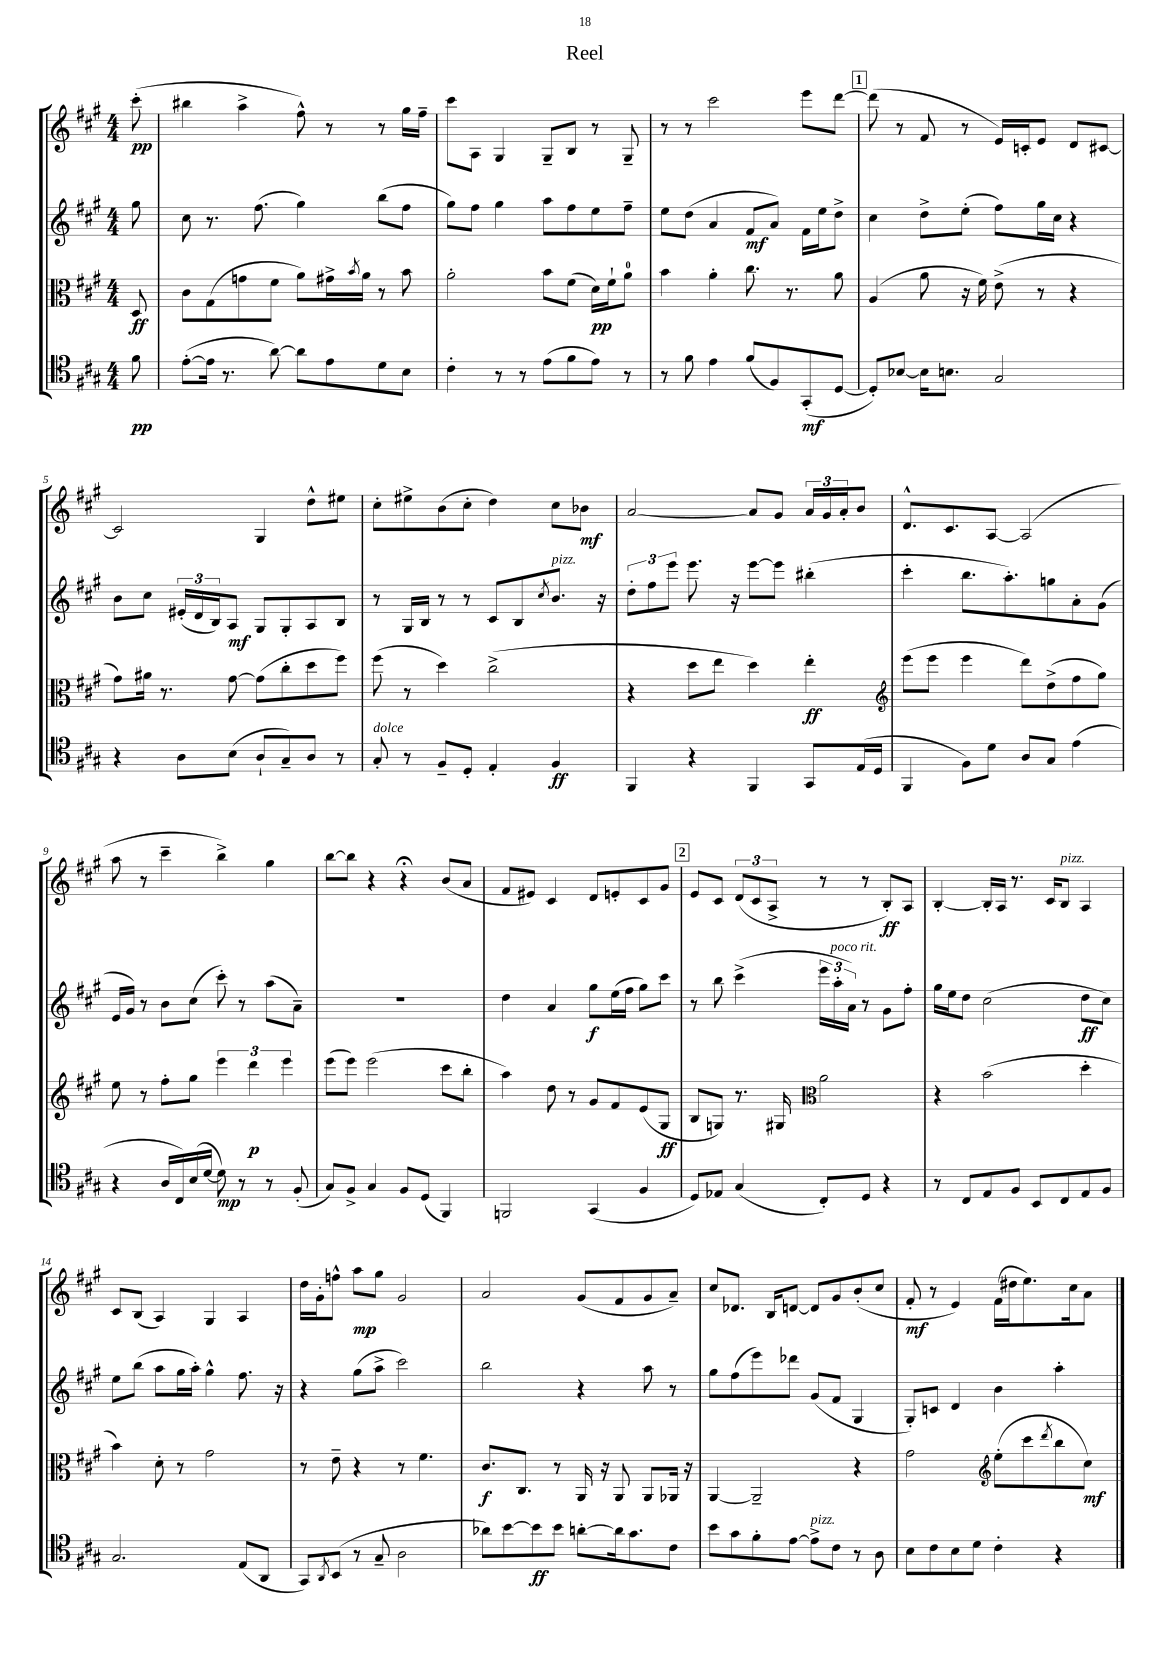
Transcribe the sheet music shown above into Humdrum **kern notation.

**kern	**kern	**kern	**kern
*staff4	*staff3	*staff2	*staff1
*clefC4	*clefC3	*clefG2	*clefG2
*k[f#c#g#]	*k[f#c#g#]	*k[f#c#g#]	*k[f#c#g#]
*M4/4	*M4/4	*M4/4	*M4/4
8f#	8D	8gg#	(8ccc#'
=	=	=	=
([8e'	8c#	8cc#	4bb#
16e]	(8G#	8.r	.
8.r	.	.	.
.	8g	.	4aa^
.	.	(8.ff#	.
[8a)	8f#	.	.
8a]	8a)	4gg#)	8ff#^^)
8e	16g#^	.	8r
.	8qb	.	.
.	16a	.	.
8d	8r	(8bb	8r
8B	8b	8ff#	16gg#
.	.	.	16ff#~
=	=	=	=
4c#'	2a'	8gg#)	8ccc#
.	.	8ff#	8A
8r	.	4gg#	4G#
8r	.	.	.
(8e	8b	8aa	8G#~
8f#	(8f#	8ff#	8B
8e)	16d)	8ee	8r
.	16f#`	.	.
8r	8a	8ff#~	8G#~
=	=	=	=
8r	4b	8ee	8r
8f#	.	(8dd	8r
4e	4a'	4a	2ccc#
(8f#	8.cc#	8f#	.
8F#)	.	8a)	.
.	8.r	.	.
(8GG#'	.	16f#	8eee
.	.	16ee	.
[8D	8a	8dd^	[8ddd
=	=	=	=
8D'])	(4A	4cc#	(8ddd]
[8B-	.	.	8r
16B-]	8a	8dd^	8f#
8.B	.	.	.
.	16r	(8ee'	8r
.	16f#)	.	.
2G#	(8e^	8ff#)	16e)
.	.	.	16c'
.	8r	16gg#	8e
.	.	16cc#	.
.	4r	4r	8d
.	.	.	[8c#
=	=	=	=
4r	8g#)	8b	2c#]
.	16a#	8cc#	.
.	8.r	.	.
8A	.	(24e#'	.
.	.	24d	.
.	.	24B)	.
(8B	[8g#	8A	.
8A`	(8g#]	8G#	4G#
8G#~)	8cc#'	8G#'	.
8A	8dd	8A	8dd^^
8r	8ff#)	8B	8ee#
=	=	=	=
8G#'	(8ff#	8r	8cc#'
8r	8r	16G#	8ee#^
.	.	16B	.
8F#~	4dd)	8r	(8b
8D'	.	8r	8cc#'
4E'	(2cc#^	8c#	4dd)
.	.	8B	.
.	.	8qcc#	.
4F#	.	8.b	8cc#
.	.	.	8b-
.	.	16r	.
=	=	=	=
4FF#	4r	12dd'	[2a
.	.	12ff#	.
.	.	12eee	.
4r	8dd	8.eee	.
.	8ee	.	.
.	.	16r	.
4FF#	4dd)	[8eee	8a]
.	.	8eee]	8g#
8GG#	4ee'	(4bb#'	24a
.	.	.	24g#
.	.	.	24a'
(16E	.	.	8b
16D	.	.	.
=	=	=	=
*	*clefG2	*	*
4FF#	(8eee	4ccc#'	8.d^^
.	8eee	.	.
.	.	.	8.c#
8F#)	4eee	8.bb	.
8d	.	.	[8A
.	.	8.aa')	.
8A	8ddd)	.	(2A]
8G#	(8dd^	8gg	.
(4e	8ff#	8a'	.
.	8gg#)	(8g#	.
=	=	=	=
4r	8ee	16e	8aa
.	.	16g#)	.
.	8r	8r	8r
16A	8ff#'	8b	4ccc#~
16C#)	.	.	.
(16B	8gg#	(8cc#	.
[16d	.	.	.
8d])	6eee	8ccc#')	4bb^)
8r	.	8r	.
.	6ddd	.	.
8r	.	(8aa	4gg#
.	6eee	.	.
(8F#'	.	8a~)	.
=	=	=	=
8G#)	(8eee	1r	[8bb
8F#^	8eee)	.	8bb]
4G#	(2eee	.	4r
8F#	.	.	4r;
(8D	.	.	.
4FF#)	8ccc#	.	(8b
.	8bb'	.	8a
=	=	=	=
2FF	4aa)	4dd	8f#
.	.	.	8e#)
.	8dd	4a	4c#
.	8r	.	.
(4GG#	8g#	8gg#	8d
.	8f#	(16ee	8e'
.	.	16ff#	.
4F#	(8e	8gg#)	8c#
.	8G#	8ccc#	8g#
=	=	=	=
8D)	8B	8r	8e
8E-	8G)	8bb	8c#
(4G#	8.r	(4ccc#^	(12d
.	.	.	12c#
.	.	.	12A^
.	16G#	.	.
*	*clefC3	*	*
8C#')	2a	24eee	8r
.	.	24aa'	.
.	.	24a)	.
8D	.	8r	8r
4r	.	8g#	8B')
.	.	8ff#'	8A
=	=	=	=
8r	4r	16gg#	[4B'
.	.	16ee	.
8C#	.	8dd	.
8E	(2b	(2cc#	16B']
.	.	.	16A
8F#	.	.	8.r
8BB	.	.	.
.	.	.	16c#
8C#	.	.	8B
8E	4dd'	8dd	4A
8F#	.	8cc#)	.
=	=	=	=
2.G#	4b)	8ee	8c#
.	.	(8bb	(8B
.	8d'	8aa	4A)
.	8r	16gg#	.
.	.	16aa')	.
.	2g#	4gg#^^	4G#
(8E	.	8.ff#	4A
8AA	.	.	.
.	.	16r	.
=	=	=	=
8GG#)	8r	4r	16dd
.	.	.	16g#'
8qAA	.	.	.
(8BB	8e~	.	8ff^^
8r	4r	(8gg#	8aa
8G#~	.	8aa^	8gg#
2A	8r	2ccc#)	2g#
.	4.f#	.	.
=	=	=	=
8a-)	8.c#	2bb	2a
[8b	.	.	.
.	8.C#	.	.
8b]	.	.	.
8b	8r	.	.
[8a'	16AA	4r	(8g#
.	16r	.	.
16a]	8AA	.	8f#
8.g#	.	.	.
.	8AA	8aa	8g#
8c#	16AA-	8r	8a~)
.	16r	.	.
=	=	=	=
8b	[4AA	8gg#	8cc#
8g#	.	(8ff#	8.d-
8f#'	2AA~]	8eee)	.
.	.	.	16B
[8e	.	8ddd-	[8d
8e^]	.	(8g#	8d]
8c#	.	8f#	8g#
8r	4r	4G#	(8b'
8A	.	.	8cc#
=	=	=	=
8B	2g#	8G#')	8f#'
8c#	.	8c	8r
8B	.	4d	4e)
8d	.	.	.
*	*clefG2	*	*
4c#'	(8ee'	4b	(16f#
.	.	.	16dd#
.	8ccc#	.	8.ee)
.	8qddd	.	.
4r	8bb	4aa'	.
.	.	.	16cc#
.	8cc#)	.	8a
==	==	==	==
*-	*-	*-	*-
